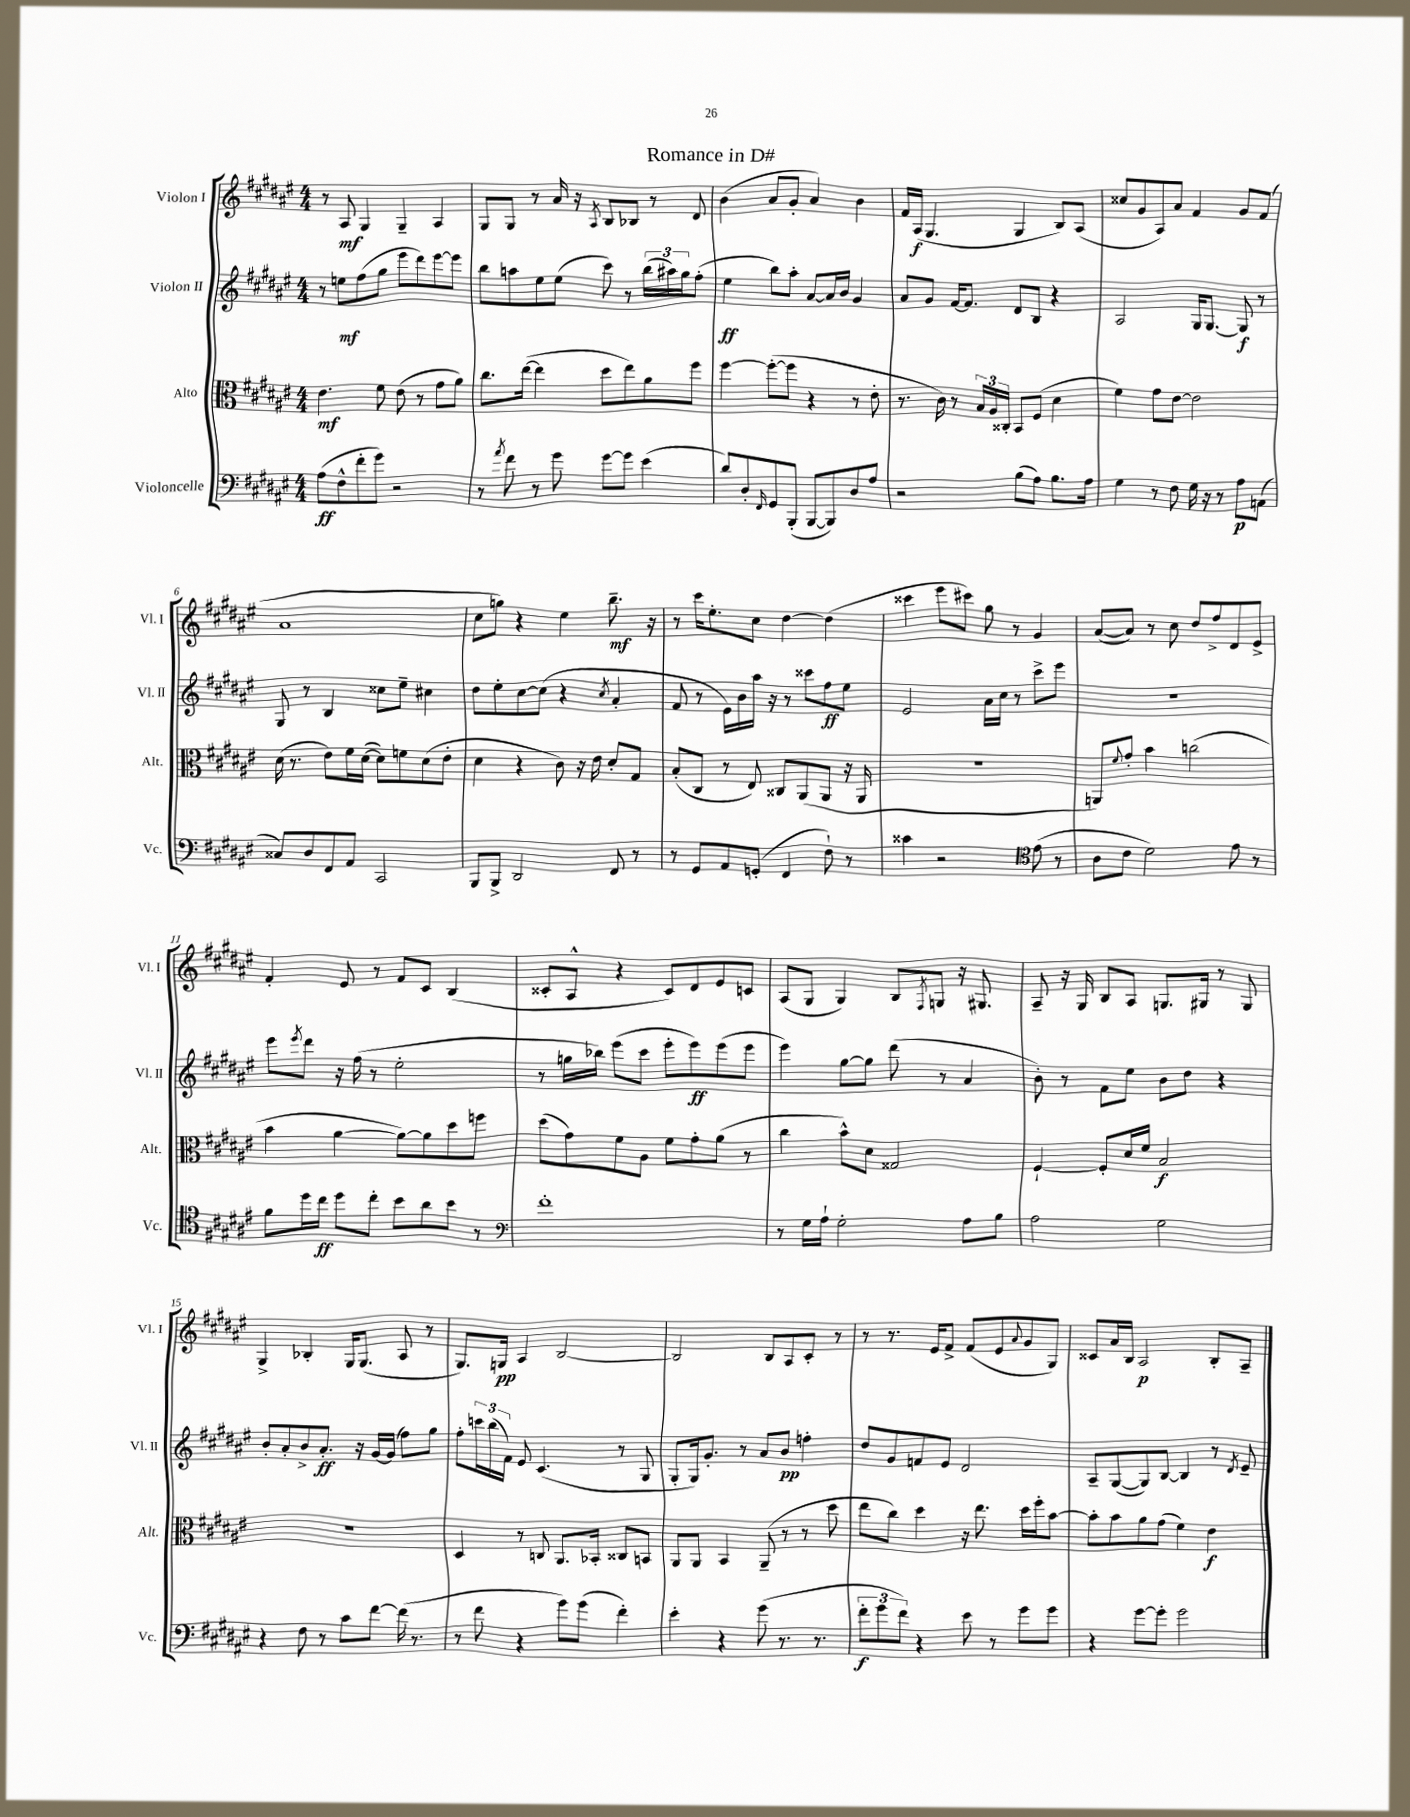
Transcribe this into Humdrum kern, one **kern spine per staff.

**kern	**kern	**kern	**kern
*staff4	*staff3	*staff2	*staff1
*clefF4	*clefC3	*clefG2	*clefG2
*k[f#c#g#d#a#e#]	*k[f#c#g#d#a#e#]	*k[f#c#g#d#a#e#]	*k[f#c#g#d#a#e#]
*M4/4	*M4/4	*M4/4	*M4/4
(8A#\L	4.e#\	8r	8r
8F#^^\	.	8ee\L	8A#/
8f#'\	.	(8ff#\	4G#/
8g#\J)	8f#\	8gg#\J	.
2r	(8e#\	8eee#\L	4G#~/
.	8r	8ddd#\)	.
.	8g#\L	[8eee#\	4A#/
.	8a#\J)	8eee#\]J	.
=	=	=	=
8r	8.cc#\L	8bb\L	8G#/L
8qa#/	.	.	.
8f#\	.	8aa\	8G#/J
.	([16ee#\Jk	.	.
8r	4ee#\]	8ee#\	8r
8g#\	.	(8ee#\J	16a#/
.	.	.	16r
.	.	.	8qA#/
[8g#\L	8dd#\L	8ccc#\)	8B/L
8g#\]J	8ee#\)	8r	8B-/J
(4e#\	8a#\	(24bb\LL	8r
.	.	24aa#\)	.
.	.	24gg#\J	.
.	8ff#\J	(8ff#'\J	8d#/
=	=	=	=
8d#/L)	[4ff#\	4ee#\	(4b\
8D#'/	.	.	.
16qqFF#/	.	.	.
8GG#/	(8ff#'\_L	8bb\L)	8a#/L
(8BBB'/J	8ff#\]J	8aa#'\J	8g#'/J
[8BBB/L	4r	[8a#/L	4a#/)
8BBB/])	.	16a#/]L	.
.	.	16b/JJ	.
8D#/	8r	4g#/	4b\
8A#/J	8e#'\	.	.
=	=	=	=
2r	8.r	8a#/L	16f#/LL
.	.	.	(16A#/JJ
.	.	8g#/J	4.G#/
.	16c#\)	.	.
.	8r	[16f#/LK	.
.	.	8.f#/]J	.
.	24B/LL	.	.
.	24A#/	.	.
.	24C##'/JJ	.	.
(8B\L	8BB/L	8d#/L	4G#/
8A#\J)	(8F#/J	8B/J	.
8.B\L	4d#\	4r	8B/L)
.	.	.	(8A#/J
16A#\Jk	.	.	.
=	=	=	=
4G#\	4f#\)	2A#/	8cc##/L
.	.	.	8g#/
8r	8g#\L	.	8A#/)
8F#\	[8e#\J	.	8a#/J
16G#\	2e#\]	16G#/LK	4f#/
16r	.	[8.G#/J	.
8r	.	.	.
8A#\L	.	8G#/]	8g#/L
(8AA\J	.	8r	(8f#/J
=	=	=	=
8C##/L)	(16d#\	8G#/	1a#
.	8.r	.	.
8D#/	.	8r	.
8FF#/	8e#\L)	4B/	.
8AA#/J	16f#\L	.	.
.	([16d#\JJ	.	.
2CC#/	8d#\]L)	8cc##\L	.
.	8f\	8ee#~\J	.
.	(8d#\	4cc#\	.
.	8e#'\J	.	.
=	=	=	=
8BBB/L	4d#\	8dd#\L	8cc#\L
8BBB^/J	.	8ee#'\	8gg\J)
2DD#/	4r	[8cc#\	4r
.	.	(8cc#\]J	.
.	8c#\)	4r	4ee#\
.	16r	.	.
.	16e#\	.	.
.	.	8qcc#/	.
8FF#/	8d#'/L	4a#'/	8.bb~\
8r	8G#/J	.	.
.	.	.	16r
=	=	=	=
8r	(8B'/L	8f#/	8r
8GG#/L	8C#/J	8r	16ccc#\LK
.	.	.	8.ee#'\
8AA#/	8r	16e#\LL)	.
.	.	16b\	.
(8GG'/J	8E#/)	16aa#\JJ	8cc#\J
.	.	16r	.
4FF#/	8C##/L	8r	[4dd#\
.	(8AA#/	8ccc##\L	.
8F#`\)	8AA#/J	8ff#\	(4dd#\]
8r	16r	8ee#\J	.
.	16AA#/	.	.
=	=	=	=
4c##\	1r	2e#/	4ccc##\
2r	.	.	8eee#\L
.	.	.	8ccc#\J)
.	.	16a#\LL	8gg#\
.	.	16cc#\JJ	.
.	.	8r	8r
*clefC4	*	*	*
(8e#\	.	8ccc#^\L	4g#/
8r	.	8eee#\J	.
=	=	=	=
8A#\L	8AA/L)	1r	([8a#/L
.	8qqf#/	.	.
8c#\J	8g#'/J	.	8a#/]J)
2d#\)	4b\	.	8r
.	.	.	8cc#\
.	(2cc\	.	8dd#/L
.	.	.	8ff#^/
8e#\	.	.	8d#/
8r	.	.	8e#^/J
=	=	=	=
8f#\L	4b\	8eee#\L	4f#'/
.	.	8qeee#/	.
16dd#\L	.	8ddd#\J	.
16cc#\JJ	.	.	.
8dd#\L	[4a#\	16r	8e#/
.	.	(16ff#\	.
8cc#'\J	.	8r	8r
8b\L	8a#\_L)	2ee#'\	8f#/L
8a#\	8a#\]	.	8c#/J
8b\J	8dd#\	.	(4B/
8r	8ff\J	.	.
=	=	=	=
*clefF4	*	*	*
1f#'	(8dd#\L	8r	8c##'/L
.	8g#\)	16gg\LL	8A#^^/J
.	.	16bb-\JJ)	.
.	8f#\	(8eee#\L	4r
.	8A#\J	8ccc#\J	.
.	8f#\L	8eee#'\L	8c##/L)
.	8g#'\	8eee#\)	8d#/
.	(8a#\J	(8eee#\	8e#/
.	8r	8eee#\J	8c/J
=	=	=	=
8r	4cc#\	4eee#\)	(8A#/L
16G#\LL	.	.	8G#/J
16A#`\JJ	.	.	.
2G#'\	8b^^\L)	[8gg#\L	4G#/)
.	8d#\J	8gg#\]J	.
.	2G##/	(8ddd#\	8B/L
.	.	.	8qF#/
.	.	8r	8G/J
8A#\L	.	4a#/	16r
.	.	.	8.G#/
8B\J	.	.	.
=	=	=	=
2A#\	[4F#`/	8b'\)	8A#~/
.	.	8r	16r
.	.	.	16G#/
.	8F#'/]L	8f#\L	8B/L
.	16d#/L	8ee#\J	8A#/J
.	16f#/JJ	.	.
2G#\	2B/	8b\L	8.G/L
.	.	8dd#\J	.
.	.	.	16G#/Jk
.	.	4r	8r
.	.	.	8G#/
=	=	=	=
4r	1r	8b'/L	4G#^/
.	.	8a#'/	.
8F#\	.	8b^/	4B-'/
8r	.	8.a#'/J	.
8c#\L	.	.	16G#/LK
.	.	16r	(8.G#/J
[8f#\J	.	[16g#/LL	.
.	.	(16g#/]JJ	.
(16f#\]	.	8ff#\L)	8A#/
8.r	.	.	.
.	.	8gg#\J	8r
=	=	=	=
8r	4D#/	8ff#'\L	8.G#/L)
8f#\	.	24ccc\L	.
.	.	(24bb\	.
.	.	.	16G/Jk
.	.	24f#\JJ)	.
4r	8r	8e#/	4A#/
.	8C/	(4.c#/	.
8g#\L)	8.AA#/L	.	[2B/
(8g#\J	.	.	.
.	16BB-'/Jk	.	.
4f#'\)	8C##/L	8r	.
.	8BB/J	8G#/	.
=	=	=	=
4e#'\	8AA#/L	8G#'/L	2B/]
.	8AA#/J	16G#/k)	.
.	.	8.g#'/J	.
4r	4BB/	.	.
.	.	8r	.
(8g#\	(8AA#~/	8a#/L	8B/L
8.r	8r	8b/J	8A#/
.	8r	4ff'\	8c#'/J
8.r	.	.	.
.	8dd#\	.	8r
=	=	=	=
12f#'\L	8ee#\L	8dd#/L	8r
12g#\	.	.	.
.	8cc#\J)	8g#/	8.r
12f#\J)	.	.	.
4r	4dd#\	8f/	.
.	.	.	16e#/LK
.	.	8e#/J	8f#^/J
8e#\	16r	2d#/	(8f#/L
.	8.ee#\	.	.
8r	.	.	8e#/
.	.	.	8qqa#/
8g#\L	16dd#\LL	.	8g#/
.	16ff#'\J	.	.
8g#\J	[8b\J	.	8G#/J)
=	=	=	=
4r	8b'\]L	8A#~/L	8c##/L
.	8b\	([8G#/	16a#/L
.	.	.	16B/JJ
[8g#\L	8a#\	8G#/])	2A#/
8g#'\]J	(8g#\J	[8B/J	.
2g#\	4f#\)	4B/]	.
.	4e#\	8r	8B'/L
.	.	8qd#/	.
.	.	8e#~/	8A#~/J
==	==	==	==
*-	*-	*-	*-
